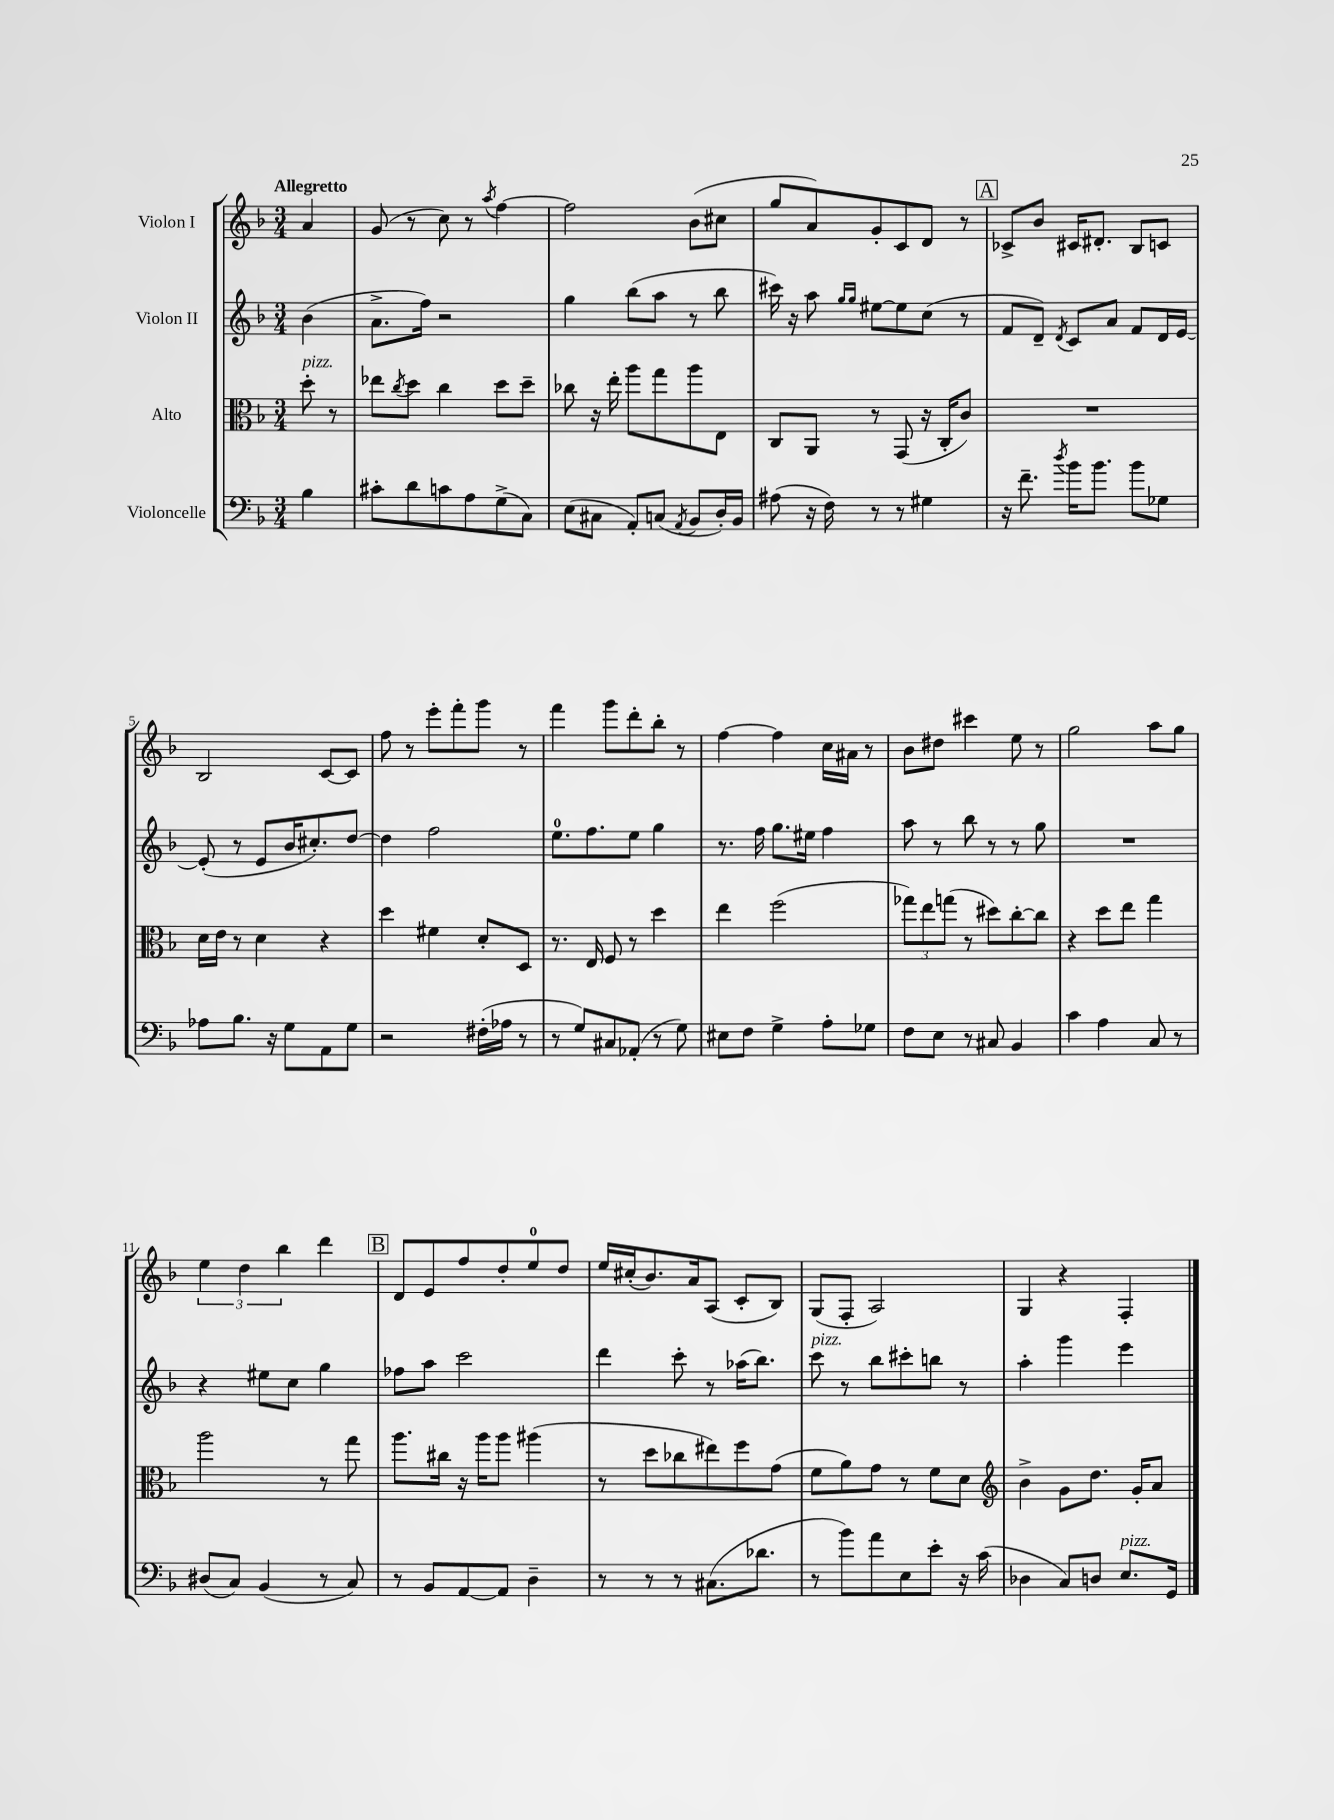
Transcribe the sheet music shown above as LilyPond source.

<<
\new StaffGroup <<
\new Staff = "s0" \with { instrumentName = "Violon I" } {
    \clef treble \key f \major \numericTimeSignature \time 3/4 \partial 4 \tempo "Allegretto"
    a'4 |
    g'8( r8 c''8) r8 \acciaccatura { a''8 } f''4~ |
    f''2 bes'8( cis''8 |
    g''8 a'8) g'8-. c'8 d'8 r8 |
    \mark \markup { \box "A" } ces'8-> bes'8 cis'16 dis'8.-. bes8 c'8 |
    bes2 c'8~ c'8 |
    f''8 r8 e'''8-. f'''8-. g'''8 r8 |
    f'''4 g'''8 d'''8-. bes''8-. r8 |
    f''4~ f''4 c''16 ais'16 r8 |
    bes'8 dis''8 cis'''4 e''8 r8 |
    g''2 a''8 g''8 |
    \tuplet 3/2 { e''4 d''4 bes''4 } d'''4 |
    \mark \markup { \box "B" } d'8 e'8 f''8 d''8-. e''8-0 d''8 |
    e''16 cis''16-.( bes'8.) a'16 a8( c'8-. bes8) |
    g8( f8-. a2) |
    g4 r4 f4-. \bar "|." |
}
\new Staff = "s1" \with { instrumentName = "Violon II" } {
    \clef treble \key f \major \numericTimeSignature \time 3/4 \partial 4
    bes'4( |
    a'8.-> f''16) r2 |
    g''4 bes''8( a''8 r8 bes''8 |
    cis'''16) r16 a''8 \grace { g''16 g''16 } eis''8~ eis''8 c''8( r8 |
    \mark \markup { \box "A" } f'8 d'8--) \acciaccatura { d'8 } c'8 a'8 f'8 d'16 e'16~ |
    e'8-.( r8 e'8 bes'16 cis''8.-.) d''8~ |
    d''4 f''2 |
    e''8.-0 f''8. e''8 g''4 |
    r8. f''16 g''8. eis''16 f''4 |
    a''8 r8 bes''8 r8 r8 g''8 |
    R2. |
    r4 eis''8 c''8 g''4 |
    \mark \markup { \box "B" } fes''8 a''8 c'''2 |
    d'''4 c'''8-. r8 aes''16( bes''8.) |
    c'''8^\markup { \italic "pizz." } r8 bes''8 cis'''8-. b''8 r8 |
    a''4-. g'''4 e'''4 \bar "|." |
}
\new Staff = "s2" \with { instrumentName = "Alto" } {
    \clef alto \key f \major \numericTimeSignature \time 3/4 \partial 4
    d''8-.^\markup { \italic "pizz." } r8 |
    ees''8 \acciaccatura { c''8 } d''8 c''4 d''8 d''8-- |
    ces''8 r16 e''16-. a''8 g''8 a''8 e8 |
    c8 a,8 r8 g,8( r16 c16-. c'8) |
    \mark \markup { \box "A" } R2. |
    d'16 e'16 r8 d'4 r4 |
    d''4 fis'4 d'8-. d8 |
    r8. e16 f8 r8 d''4 |
    e''4 f''2( |
    \tuplet 3/2 { ges''8) e''8 g''8( } r8 dis''8) c''8~-. c''8 |
    r4 d''8 e''8 g''4 |
    a''2 r8 g''8 |
    \mark \markup { \box "B" } a''8. cis''16 r16 a''16 a''8 ais''4( |
    r8 d''8 ces''8 eis''8) f''8 g'8( |
    f'8 a'8) g'8 r8 f'8 d'8 |
    \clef treble bes'4-> g'8 d''8. g'16-. a'8 \bar "|." |
}
\new Staff = "s3" \with { instrumentName = "Violoncelle" } {
    \clef bass \key f \major \numericTimeSignature \time 3/4 \partial 4
    bes4 |
    cis'8-. d'8 c'8 a8 g8->( c8) |
    e8( cis8 a,8-.) c8( \acciaccatura { a,8 } bes,8 d16-.) bes,16 |
    ais8( r16 f16) r8 r8 gis4 |
    \mark \markup { \box "A" } r16 f'8.-- \acciaccatura { d''8 } bes'16 bes'8. bes'8 ges8 |
    aes8 bes8. r16 g8 a,8 g8 |
    r2 fis16-.( aes16 r8 |
    r8 g8) cis8 aes,8-.( r8 g8) |
    eis8 f8 g4-> a8-. ges8 |
    f8 e8 r8 cis8 bes,4 |
    c'4 a4 c8 r8 |
    dis8( c8) bes,4( r8 c8) |
    \mark \markup { \box "B" } r8 bes,8 a,8~ a,8 d4-- |
    r8 r8 r8 cis8.( des'8. |
    r8 bes'8) a'8 e8 e'8-. r16 c'16( |
    des4 c8) d8 e8.^\markup { \italic "pizz." } g,16 \bar "|." |
}
>>
>>
